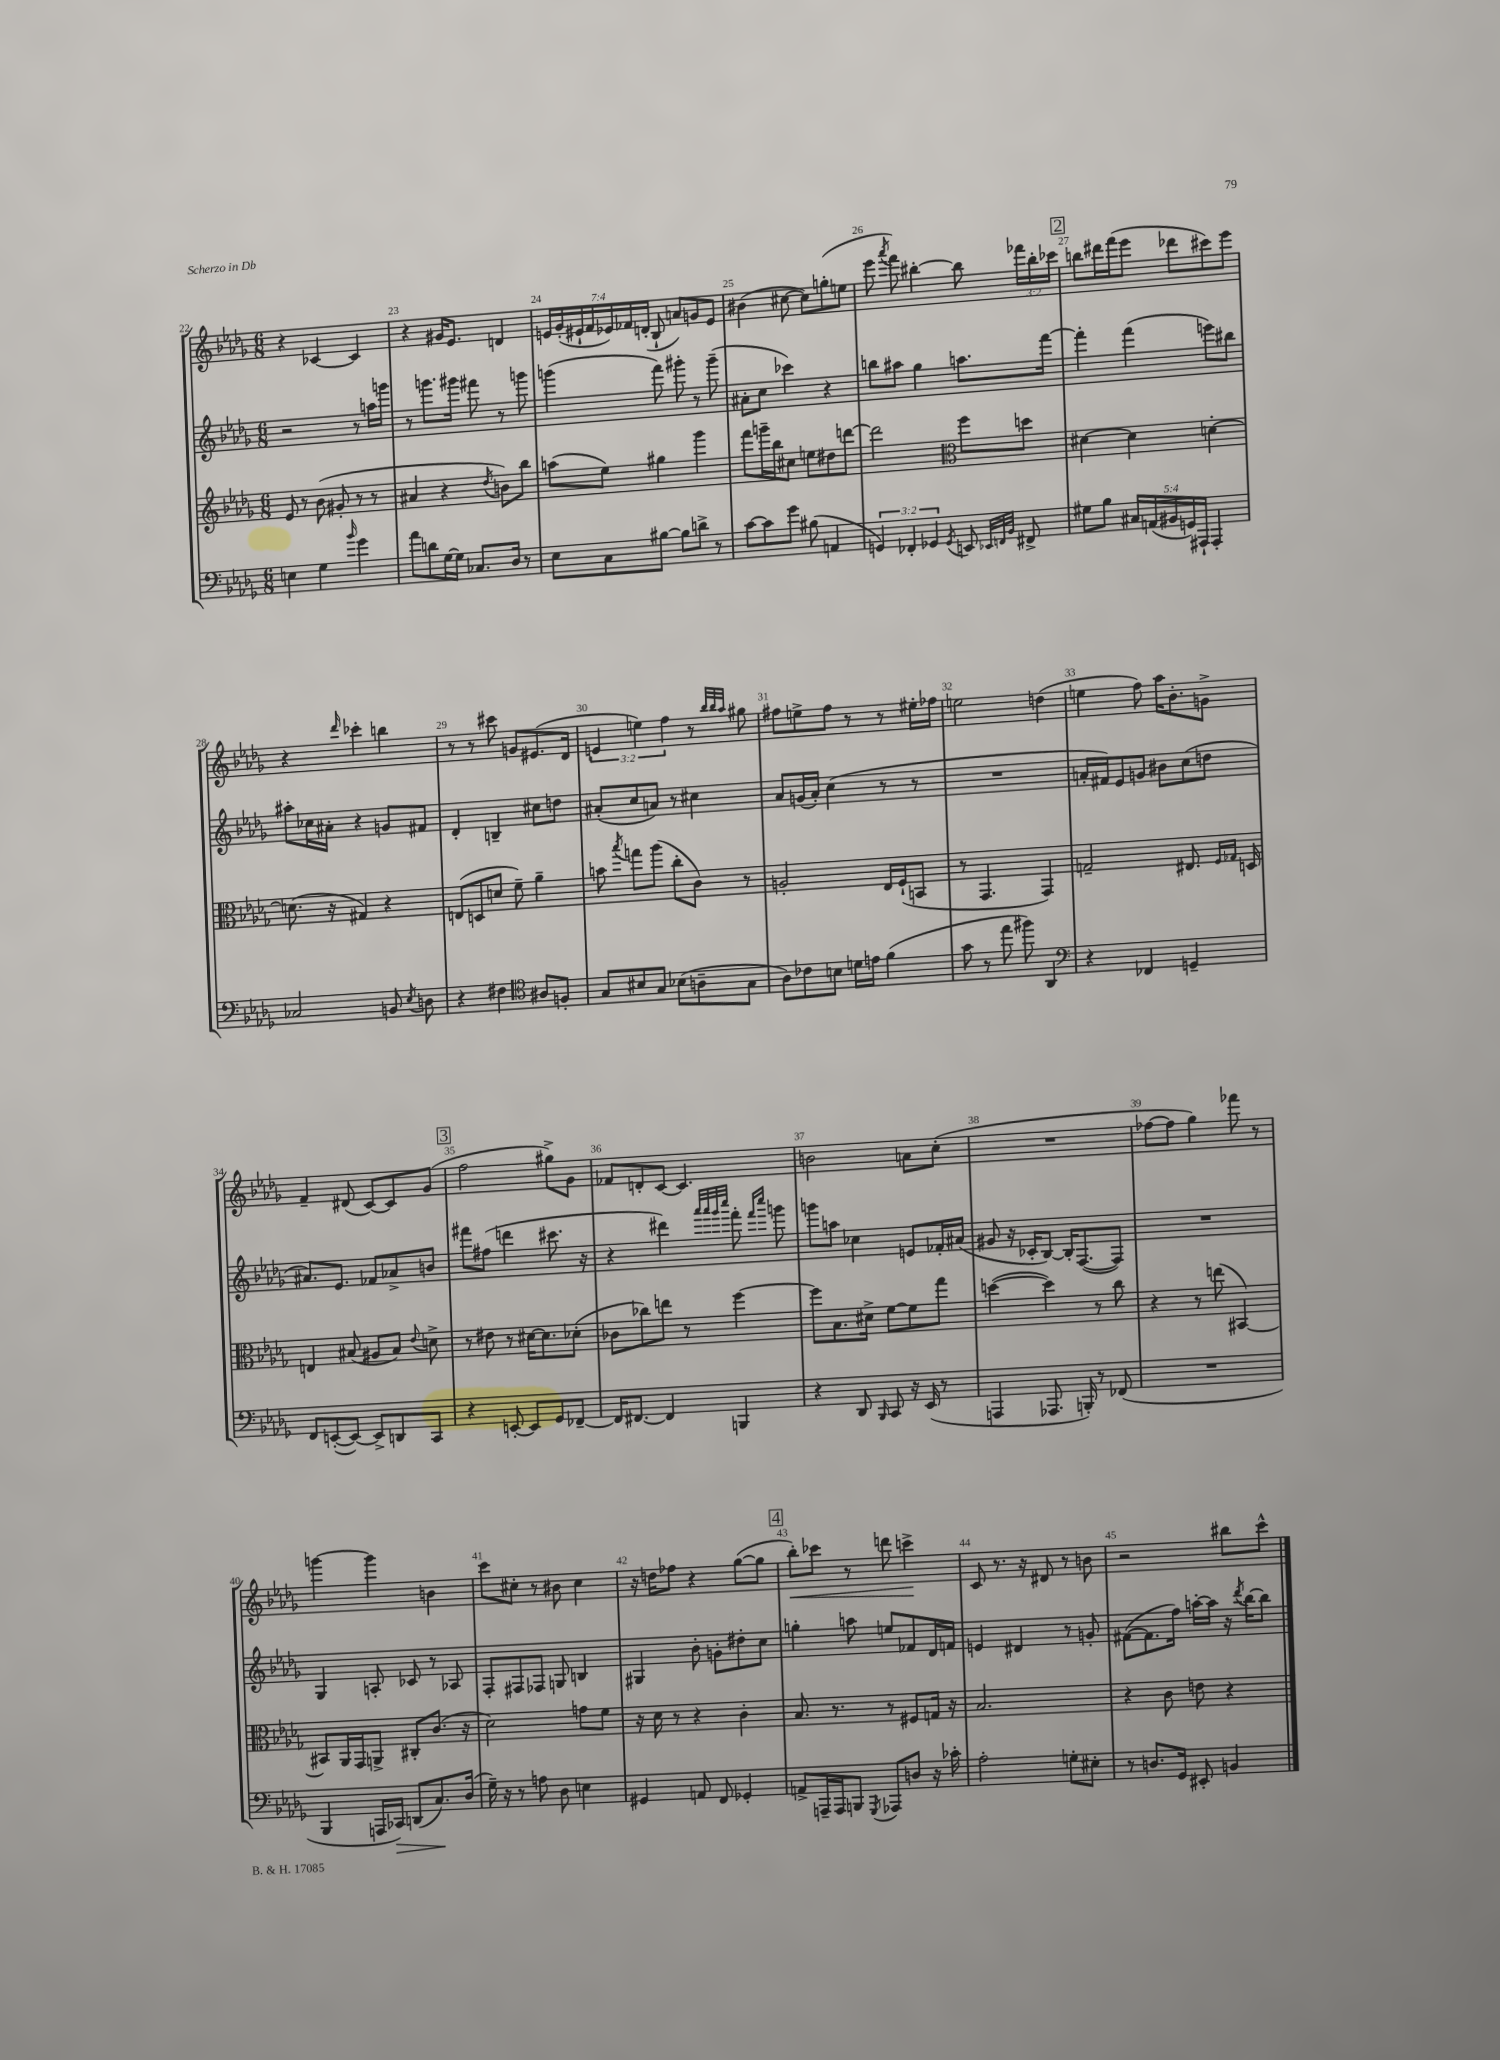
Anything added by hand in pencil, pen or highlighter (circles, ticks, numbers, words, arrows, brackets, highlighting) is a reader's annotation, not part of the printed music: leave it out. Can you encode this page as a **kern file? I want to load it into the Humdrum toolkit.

**kern	**kern	**kern	**kern
*staff4	*staff3	*staff2	*staff1
*clefF4	*clefG2	*clefG2	*clefG2
*k[b-e-a-d-g-]	*k[b-e-a-d-g-]	*k[b-e-a-d-g-]	*k[b-e-a-d-g-]
*M6/8	*M6/8	*M6/8	*M6/8
4E	8e-	2r	4r
.	8r	.	.
4G-	(8b-	.	[4c-
.	8g#'	.	.
16qqb-	.	.	.
4g-	8r	8r	4c-]
.	8r	16aa	.
.	.	16ggg	.
=	=	=	=
8a-	4a#	8r	4r
8d	.	8.ggg	.
[16G-	4r	.	16g#
16G-]	.	16ggg#	8.e-
8.C-	.	8fff#	.
.	8qdd-	.	.
.	8b)	8r	4d
16D-	.	.	.
8r	8bb-	8ggg	.
=	=	=	=
8E-	(8aa	(4ggg	28e
.	.	.	(28g-'
.	.	.	28e#`
.	.	.	28f
8C	8ee-)	.	.
.	.	.	28e-)
.	.	.	28f-
.	.	.	(28d'
[8B#	4gg#	8fff)	8B-`
8B#]	.	8ggg#'	8a)
8d^	4ggg-	8r	8g
8r	.	(8ggg#~	8e-
=	=	=	=
[8c	8fff	8a#'	(4b#
8c]	16ggg~	8cc	.
.	16bb-	.	.
8g-	8cc#	4ccc-)	[8cc#
(8B#	8ee	.	8cc#])
4AA	8dd#	4r	(8gg'
.	[8ddd	.	8ee
=	=	=	=
6GG)	2ddd]	8bb	8eee-
.	.	.	8qaaa-
.	.	8aa#	8fff)
6FF-'	.	.	.
.	.	4gg-	[4bb#'
6GG-	.	.	.
*	*clefC3	*	*
8qGG-	.	.	.
8EE	8ff	8.aa	8bb#]
32qqEE-	.	.	.
32qqFF	.	.	.
32qqBB-	.	.	.
8FF#^	8dd	.	24fff-
.	.	.	24bb#'
.	.	[16fff	.
.	.	.	24ccc-
=	=	=	=
8G#	[4d#	4fff']	8bb
8B-	.	.	16ddd#
.	.	.	(16fff
20C#	4d#]	(4fff	8eee-
(20AA	.	.	.
20BB#	.	.	.
.	.	.	8ddd-
20GG)	.	.	.
20AAA#`	.	.	.
4AAA#'	[4d'	8eee)	8ccc#)
.	.	8bb#	8eee-
=	=	=	=
2C-	(8.d]	8aa#'	4r
.	.	16cc-	.
.	16r	16a#'	.
.	.	.	16qqddd-
.	4G#)	4r	4ccc-'
8BB	4r	8g	4bb
8qE-	.	.	.
8D	.	8f#	.
=	=	=	=
4r	(8E	4d-'	8r
.	8D	.	8r
4F#	8d	4B~	8ccc#
.	8f~)	.	8g
*clefC4	*	*	*
8A#	4a-~	8cc#	(8.e#
8F'	.	8dd	.
.	.	.	16d-
=	=	=	=
8G-	8b	(8a#'	6e
.	8qbb-	.	.
8B#	8gg	8cc	.
.	.	.	6ee)
8G-	(8aa-	8a)	.
.	.	.	6ff
(8B-	8cc'	8r	.
8A~	8c)	4cc#	8r
.	.	.	32qqbb-
.	.	.	32qqbb-
.	.	.	32qqaa-
8G-	8r	.	8gg#
=	=	=	=
8A-)	2A'	8a-	8ff#
8c-	.	(16g	8ee^
.	.	16a-')	.
8B	.	(4cc	8ff#
16d	.	.	8r
16e	.	.	.
(4f	16E-	8r	8r
.	(16F`	.	.
.	8BB	8r	16ee#'
.	.	.	16ff-
=	=	=	=
8g-	8r	2.r	2ee
8r	4.GG-	.	.
8ee-	.	.	.
8ff#)	.	.	.
4AA-	4GG-)	.	(4dd
=	=	=	=
*clefF4	*	*	*
4r	2G~	16a'	4ee
.	.	16f#)	.
.	.	8e-	.
4FF-	.	8g	8ff)
.	.	8b#	16aa-
.	.	.	8.b-'
4GG~	8.E#	(8cc	.
.	.	8dd	8g^
.	16qqF	.	.
.	16qqG-	.	.
.	16D	.	.
=	=	=	=
8FF	4E	8.a#)	4f~
([8EE'	.	.	.
.	.	8.e-	.
8EE_)	(8B#	.	(8d#
8EE^]	8A#	8f-	[8c)
8DD	8B#)	8a-^	8c]
.	8qqe-	.	.
8CC	8d^	8b	(8g-
=	=	=	=
4r	8r	8fff#	2ff
.	8e#	(8ff#	.
[8EE'	8r	4ddd	.
8EE]	[16d#	.	.
.	8.d#]	.	.
8GG-	.	8.ccc#	8gg#^)
[8FF-~	(8d-'	.	8g-
.	.	16r	.
=	=	=	=
16FF-]	8c-	4r	8f-
[8.FF#	.	.	.
.	8cc-)	.	8d'
4FF#]	8ee	4ddd#)	[8c
.	8r	.	4.c]
.	.	32qqaaa-	.
.	.	32qqaaa-	.
.	.	32qqggg-	.
.	.	32qqcccc	.
4BBB	[4ff	8fff'	.
.	.	16qqfff	.
.	.	16qqcccc	.
.	.	8ggg	.
=	=	=	=
4r	8ff]	8ggg	2b
.	8.B-	8aa	.
8DD-	.	4cc-	.
.	16d#^	.	.
16qqBBB-	.	.	.
8CC	[8f	.	.
16r	8f]	8e	8a
(16EE-	.	.	.
8r	8gg-	16f-'	(8cc'
.	.	(16a#	.
=	=	=	=
4AAA	([4dd	8g#	2.r
.	.	16r	.
.	.	16c-'	.
8.AAA-	4dd])	[8B-)	.
.	.	16B-']	.
16BBB')	.	([8.F	.
8r	8r	.	.
(8FF-	8cc	8F])	.
=	=	=	=
2.r	4r	2.r	[8ff-
.	.	.	8ff-]
.	8r	.	4gg-)
.	(8ee	.	.
.	[4BB#)	.	8fff-
.	.	.	8r
=	=	=	=
4BBB-	8BB#]	4G-	[4ggg
.	16AA-	.	.
.	16GG-	.	.
16AAA	8AA^	8A'	4ggg]
16CC-)	.	.	.
(8DD	8C#'	8c-	.
8.C)	(8.c	8r	4b
.	.	8A-	.
(16D-	16r	.	.
=	=	=	=
16G-~)	2d-)	8F'	8ccc
16r	.	.	.
8r	.	8F#	8cc#'
8A	.	8F-	8r
8D-	.	8G	8b#
4E	8g	4B	4cc#
.	8f	.	.
=	=	=	=
4GG#	16r	4G#	16r
.	16d-	.	16dd
.	8r	.	8ff-
8AA	4r	8b-'	4r
8FF	.	8g'	.
4GG-'	4c'	8dd#'	([8gg-
.	.	8cc	8gg-]
=	=	=	=
8AA^	8.B-	4gg'	8bb-')
16AAA~	.	.	8ccc-
16AAA	8.r	.	.
8BBB	.	8aa	8r
8qGGG-	.	.	.
8AAA-	8r	8ee	8ddd
8D	8F#	8f-	4ccc^
16r	16G	16d-	.
16c-'	16r	16f	.
=	=	=	=
2A-'	2.B-	4e	8c
.	.	.	8.r
.	.	4d#	.
.	.	.	16r
.	.	.	8d#
8G'	.	8r	8r
8E#'	.	8g'	8b
=	=	=	=
8r	4r	([8f#	2r
8.D	.	8.f#]	.
.	8c	.	.
16GG-	.	16ff)	.
8EE#'	8e	[16aa'	.
.	.	16aa]	.
4BB	4r	16r	8bb#
.	.	8qddd-	.
.	.	[16bb-	.
.	.	8bb-]	8ccc^^
==	==	==	==
*-	*-	*-	*-
